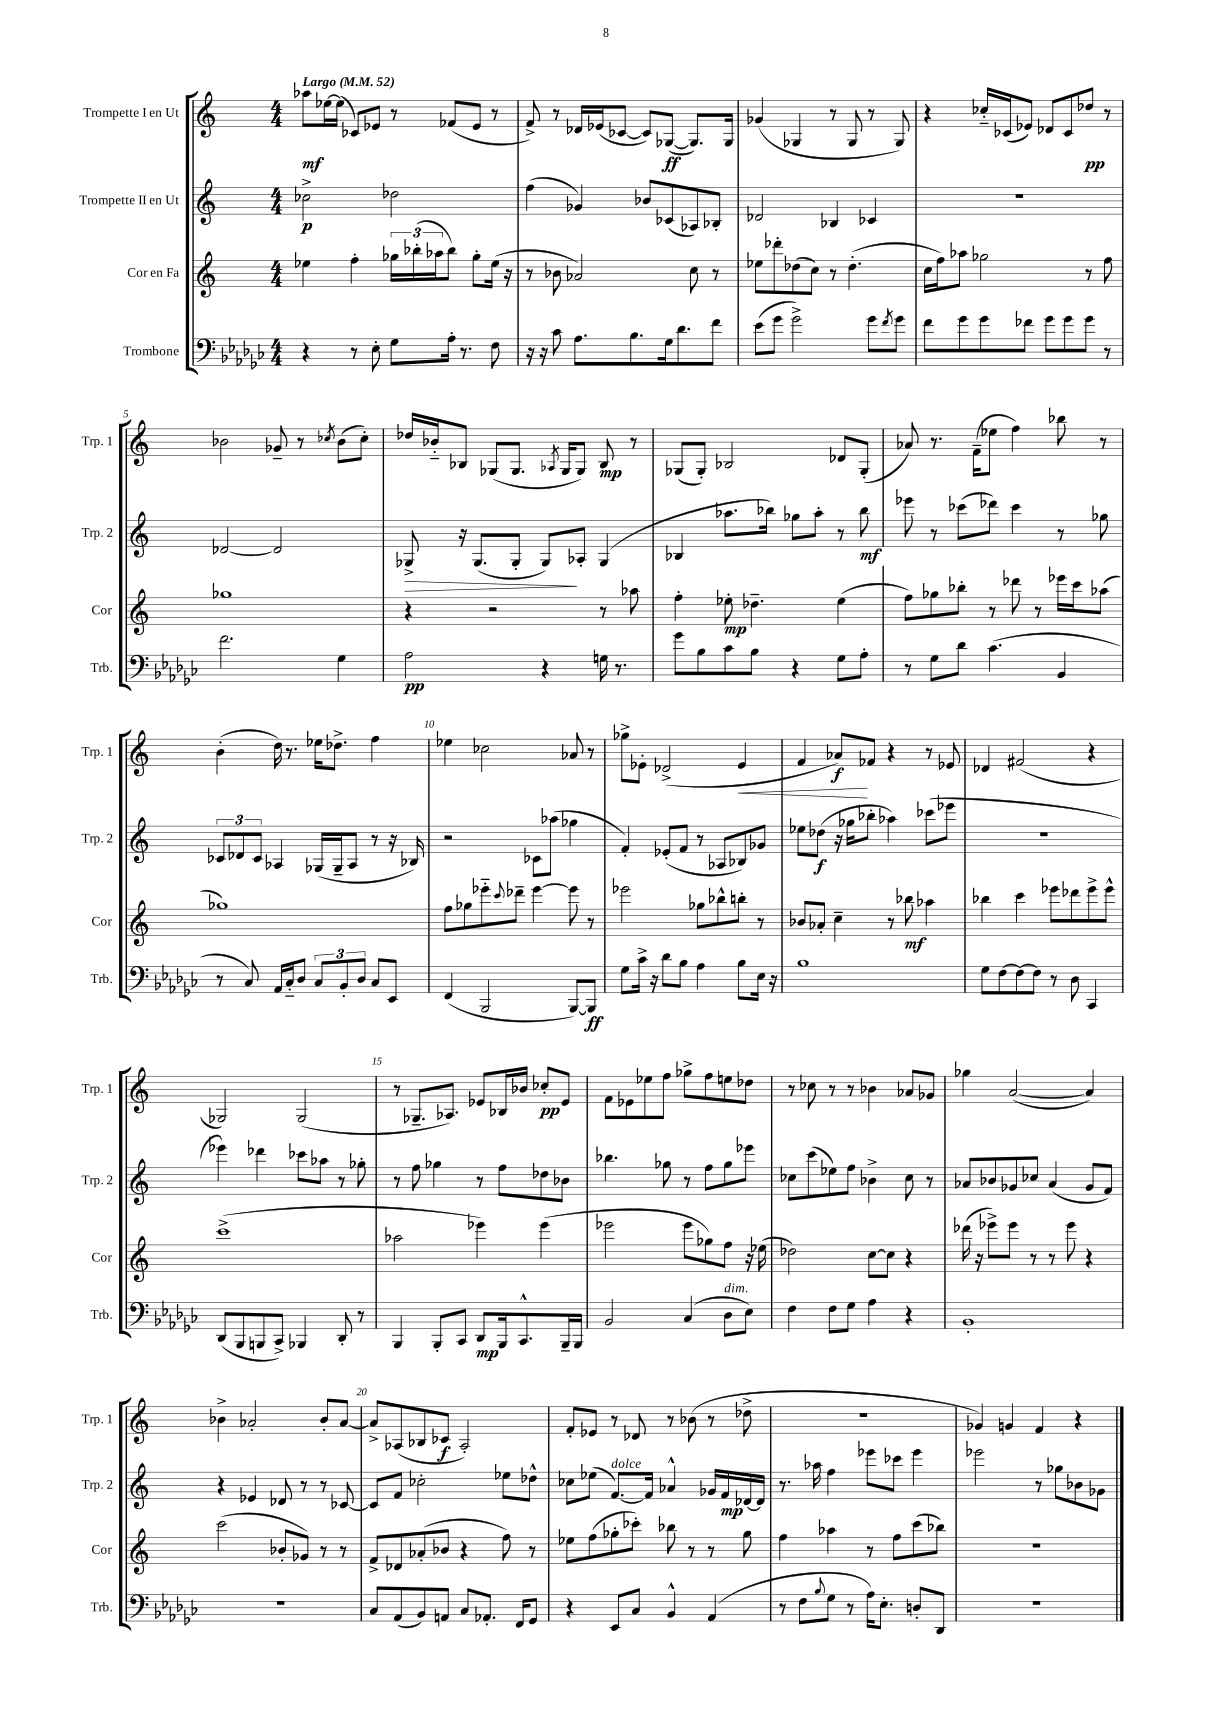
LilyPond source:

<<
\new StaffGroup <<
\new Staff = "s0" \with { instrumentName = "Trompette I en Ut" shortInstrumentName = "Trp. 1" } {
    \clef treble \key c \major \numericTimeSignature \time 4/4 \tempo "Largo" 4 = 52
    aes''8\mf ees''16~ ees''16( ces'8) ees'8 r8 fes'8( ees'8 r8 |
    f'8->) r8 des'16 ees'16( ces'8~ ces'8) ges8~\ff( ges8.) ges16 |
    ges'4( ges4 r8 ges8 r8 ges8) |
    r4 ces''16-_ ces'16( ees'8) des'8 ces'8 des''8\pp r8 |
    bes'2 ges'8-- r8 \acciaccatura { ces''8 } bes'8( ces''8-.) |
    des''16 bes'16-_ bes8 ges8( ges8. \acciaccatura { aes8 } ges16 ges8) bes8\mp r8 |
    ges8( ges8-.) bes2 des'8 ges8-.( |
    aes'8) r8. f'16--( ees''8 f''4) bes''8 r8 |
    b'4-.( d''16) r8. ees''16 des''8.-> f''4 |
    ees''4 ces''2 aes'8 r8 |
    ges''8-> ees'8-. des'2->( ees'4\< |
    f'4 aes'8\f\!) fes'8 r4 r8 ees'8 |
    des'4 fis'2( r4 |
    ges2) ges2( |
    r8 ges8.-- aes8.) ees'8 bes16 bes'16 ces''8-.\pp ees'8 |
    f'8 ees'8 ees''8 f''8 ges''8-> f''8 e''8 des''8 |
    r8 ces''8 r8 r8 bes'4 aes'8 ges'8 |
    ges''4 a'2~( a'4) |
    bes'4-> aes'2-. bes'8-. aes'8~ |
    aes'8-> aes8( bes8 ces'8\f aes2-.) |
    f'8-. ees'8 r8 des'8 r8 bes'8( r8 des''8-> |
    r1 |
    ges'4) g'4 f'4 r4 \bar "|." |
}
\new Staff = "s1" \with { instrumentName = "Trompette II en Ut" shortInstrumentName = "Trp. 2" } {
    \clef treble \key c \major \numericTimeSignature \time 4/4
    ces''2->\p des''2 |
    f''4( ges'4) bes'8 ces'8( aes8) bes8-. |
    des'2 bes4 ces'4 |
    r1 |
    des'2~ des'2 |
    ges8->\> r16 ges8.( ges8-. ges8\!) aes8-. ges4( |
    bes4 aes''8. bes''16) ges''8 aes''8-. r8 bes''8\mf |
    ees'''8 r8 ces'''8( des'''8) ces'''4 r8 ges''8 |
    \tuplet 3/2 { ces'8 des'8 ces'8 } aes4 ges16( ges16-- aes8 r8 r16 bes16) |
    r2 ces'8 aes''8( ges''4 |
    f'4-.) ees'8-.( f'8 r8 aes8 bes8) ges'8 |
    ees''8 des''8\f( r16 ges''16 bes''8-. aes''4) ces'''8( ees'''8 |
    R1 |
    ees'''4) des'''4 ces'''8 aes''8 r8 ges''8-. |
    r8 f''8 ges''4 r8 f''8 des''8 bes'8 |
    bes''4. ges''8 r8 f''8 ges''8 ees'''8 |
    ces''8 c'''8( ees''8) f''8 bes'4-> ces''8 r8 |
    aes'8 bes'8 ges'8 ces''8 aes'4( ges'8 f'8) |
    r4 ees'4 des'8 r8 r8 ces'8~ |
    ces'8 f'8 ces''2-. ees''8 des''8-^ |
    ces''8 ees''8( f'8.~^\markup { \italic "dolce" }) f'16 aes'4-^ ges'16 f'16\mp des'16~ des'16 |
    r8. aes''16 f''4 ees'''8 ces'''8 ees'''4 |
    ees'''2 r8 ges''8 bes'8 ges'8 \bar "|." |
}
\new Staff = "s2" \with { instrumentName = "Cor en Fa" shortInstrumentName = "Cor" } {
    \clef treble \key c \major \numericTimeSignature \time 4/4
    ees''4 f''4-. \tuplet 3/2 { ges''16 bes''16-.( aes''16 } bes''8) ges''8-. ees''16( r16 |
    r8 bes'8 aes'2) c''8 r8 |
    ees''8 des'''8-. des''8( c''8) r8 des''4.-.( |
    c''16 f''16) aes''8 ges''2 r8 f''8 |
    ges''1 |
    r4 r2 r8 aes''8 |
    f''4-. ees''8-.\mp des''4.-- ees''4( |
    f''8) ges''8 bes''8-. r8 des'''8 r8 ees'''16 c'''16 aes''8( |
    ges''1) |
    f''8 ges''8 ees'''8-_ \appoggiatura { c'''8 } des'''8-- ees'''4~ ees'''8 r8 |
    ees'''2 ges''8 bes''8-^ b''8-. r8 |
    bes'8 aes'8-. c''4-- r8 bes''8\mf aes''4 |
    bes''4 c'''4 ees'''8 des'''8 ees'''8-> ees'''8-^ |
    c'''1->( |
    aes''2 ees'''4) ees'''4( |
    ees'''2 ees'''8 ges''8) f''8 r16 ees''16( |
    des''2) c''8~ c''8 r4 |
    des'''16( r16 ees'''8->) ees'''8 r8 r8 ees'''8 r4 |
    c'''2( bes'8-. ges'8) r8 r8 |
    f'8-> des'8 aes'8-.( bes'8 r4 f''8) r8 |
    ees''8 f''8( ges''8-. ces'''8-.) bes''8 r8 r8 ges''8 |
    f''4 aes''4 r8 f''8 c'''8( bes''8) |
    r1 \bar "|." |
}
\new Staff = "s3" \with { instrumentName = "Trombone" shortInstrumentName = "Trb." } {
    \clef bass \key ges \major \numericTimeSignature \time 4/4
    r4 r8 ees8-. ges8 aes16-. r8. f8 |
    r16 r16 ces'8 aes8. bes8. ges16 des'8. f'8 |
    ees'8( ges'8 ges'2->) ges'8 \acciaccatura { f'8 } ges'8 |
    f'8 ges'8 ges'8 fes'8 ges'8 ges'8 ges'8 r8 |
    f'2. ges4 |
    aes2\pp r4 g16 r8. |
    ges'8 bes8 ces'8 bes8 r4 ges8 aes8-. |
    r8 ges8 des'8 ces'4.( bes,4 |
    r8 ces8) aes,16 ces16-_ des8 \tuplet 3/2 { ces8 bes,8-. des8 } ces8 ees,8 |
    f,4( bes,,2 bes,,8~) bes,,8\ff |
    ges8 ces'16-> r16 des'8 bes8 aes4 bes8 ees16 r16 |
    bes1 |
    ges8 f8~ f8~ f8 r8 des8 ces,4 |
    des,8( bes,,8 b,,8 ces,8->) bes,,4 des,8-. r8 |
    bes,,4 bes,,8-. ces,8 des,8\mp bes,,16 ces,8.-^ bes,,16-- bes,,16 |
    bes,2 ces4( des8^\markup { \italic "dim." } ees8) |
    f4 f8 ges8 aes4 r4 |
    bes,1-. |
    r1 |
    ces8 aes,8( bes,8) a,8 ces8 aes,8.-. f,16 ges,8 |
    r4 ees,8 ces8 bes,4-^ aes,4( |
    r8 f8 \appoggiatura { bes8 } ges8 r8 aes16) ees8.-. d8-. des,8 |
    R1 \bar "|." |
}
>>
>>
\layout { \context { \Score \override BarNumber.break-visibility = ##(#f #t #t) barNumberVisibility = #(every-nth-bar-number-visible 5) } }
